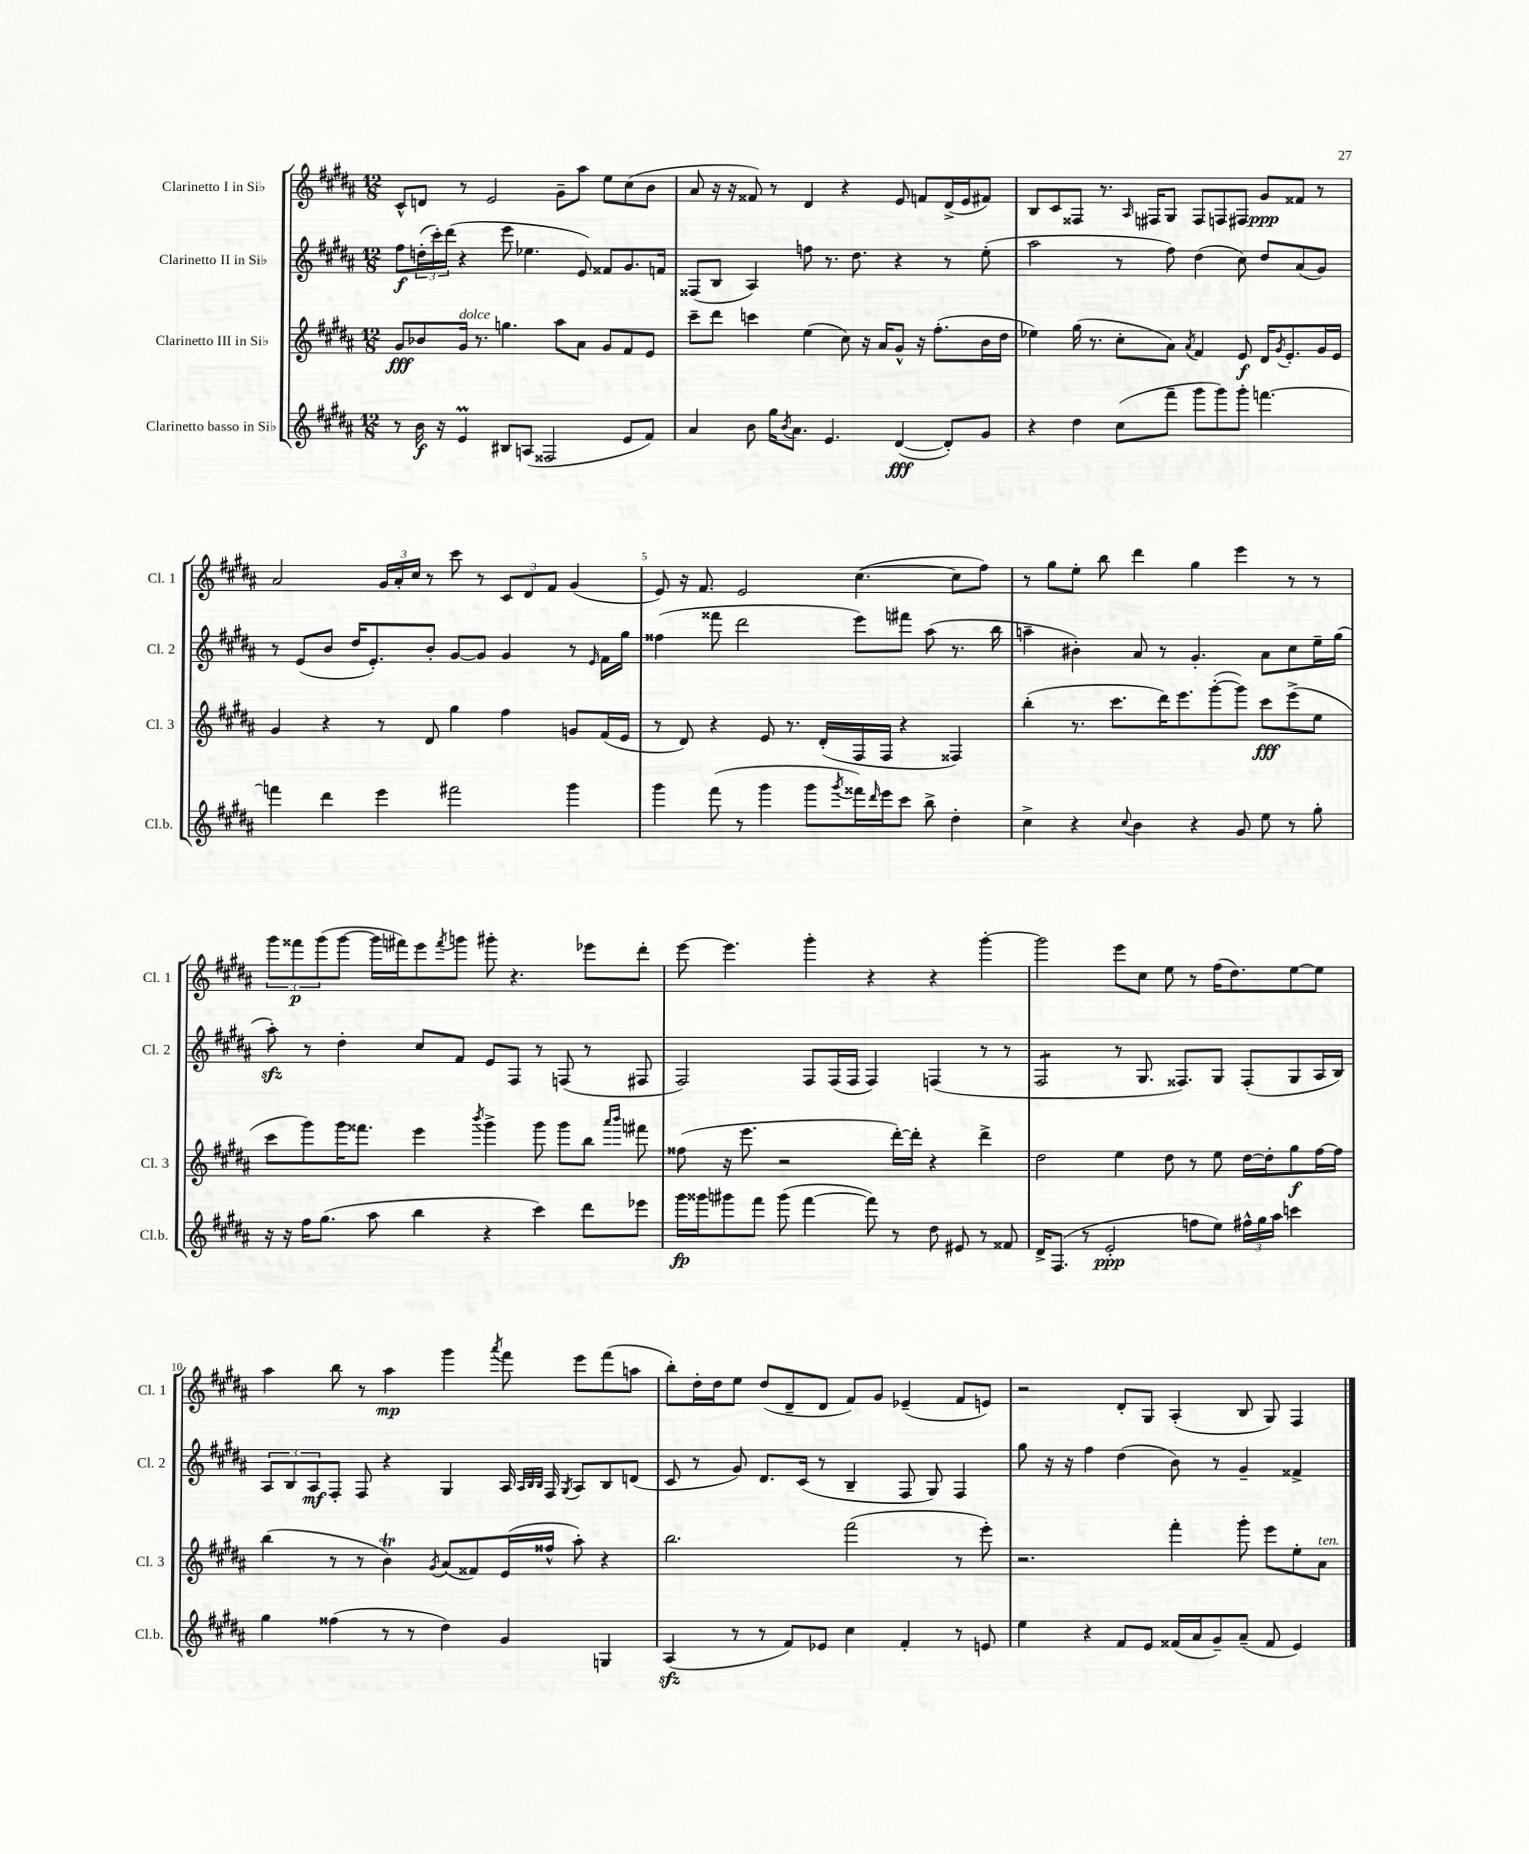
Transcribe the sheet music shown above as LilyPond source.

<<
\new StaffGroup <<
\new Staff = "s0" \with { instrumentName = "Clarinetto I in Sib" shortInstrumentName = "Cl. 1" } {
    \clef treble \key b \major \numericTimeSignature \time 12/8
    cis'8-^ d'8 r8 e'2 gis'8-- ais''8 e''8 cis''8( b'8 |
    ais'8 r16 r16 fisis'8) r8 dis'4 r4 e'8 f'8 dis'16->( e'16 fis'8) |
    b8 cis'8 fisis8 r8. \grace { ais16 } fis16 gis8 fis8 f8 fis8 gis'8\ppp fisis'8 r8 |
    ais'2 \tuplet 3/2 { gis'16 ais'16-. cis''16 } r8 cis'''8 r8 \tuplet 3/2 { cis'8 dis'8 fis'8 } gis'4( |
    e'8) r16 fis'8. e'2 cis''4.~( cis''8 fis''8) |
    r8 gis''8 e''8-. b''8 dis'''4 gis''4 e'''4 r8 r8 |
    \tuplet 3/2 { gis'''8 fisis'''8\p gis'''8( } gis'''8~ gis'''16 fis'''16) e'''8 \acciaccatura { fis'''8 } g'''8 gis'''8-. r4. ees'''8 dis'''8-. |
    e'''8~ e'''4. gis'''4-. r4 r4 gis'''4~-. |
    gis'''2 e'''8 cis''8 e''8 r8 fis''16( dis''8.) e''8~ e''8 |
    ais''4 b''8 r8 ais''4\mp gis'''4 \acciaccatura { ais'''8 } fis'''8 e'''8 fis'''8( a''8 |
    b''8-.) dis''16-. dis''16 e''8 dis''8( dis'8-- dis'8 fis'8) gis'8 ees'4--( fis'8 e'8) |
    r2 dis'8-. gis8 ais4-.( b8 gis8) fis4 \bar "|." |
}
\new Staff = "s1" \with { instrumentName = "Clarinetto II in Sib" shortInstrumentName = "Cl. 2" } {
    \clef treble \key b \major \numericTimeSignature \time 12/8
    fis''8\f \tuplet 3/2 { d''16-.( cis'''16-.) dis'''16( } r4 e'''8 ees''4. e'8) fisis'8 gis'8. f'16 |
    fisis8( b8 ais4) f''8 r8. dis''8. r4 r8 e''8-.( |
    ais''2 r8 fis''8) dis''4( cis''8) dis''8 ais'8( gis'8) |
    r8 e'8( b'8 dis''16 e'8.-.) b'8-. gis'8~ gis'8 gis'4 r8 \grace { e'16 } fis'16 gis''16 |
    fisis''4( fisis'''8 dis'''2 e'''8) fis'''8 ais''8( r8. b''16 |
    a''4-- bis'4-.) ais'8 r8 gis'4.-. ais'8 cis''8 e''16-- gis''16( |
    ais''8-.\sfz) r8 dis''4-. cis''8 fis'8 e'8 fis8 r8 f8( r8 fis8 |
    fis2) fis8 fis16( fis16 fis4) f4( r8 r8 |
    fis2:8 r8 gis8. fisis8.) gis8 fisis8-.( gis8 ais16 b16) |
    \tuplet 3/2 { ais8 b8 ais8\mf } fis8-. fis8 r4 gis4 ais16 \grace { ais32 b32 b32 } fis16 \acciaccatura { gis8 } ais8 b8 d'8( |
    cis'8 r8 gis'8) dis'8. cis'16( r8 b4-- fis8 gis8) fis4 |
    gis''8 r16 r16 fis''4 dis''4( b'8) r8 gis'4-- fisis'4-> \bar "|." |
}
\new Staff = "s2" \with { instrumentName = "Clarinetto III in Sib" shortInstrumentName = "Cl. 3" } {
    \clef treble \key b \major \numericTimeSignature \time 12/8
    gis'8\fff bes'8 gis'16^\markup { \italic "dolce" } r8. g''4. ais''8 ais'8 gis'8 fis'8 e'8 |
    cis'''8-- dis'''8 c'''4 e''4( cis''8) r16 ais'16 gis'8-^ r16 fis''8.-.( b'16 dis''16 |
    ees''4) gis''16( r8. cis''8-. ais'8) \acciaccatura { ais'8 } fis'4 e'8\f dis'16 \acciaccatura { gis'8 } e'8.-. gis'16 e'16 |
    gis'4 r4 r8 dis'8 gis''4 fis''4 g'8 fis'16( e'16 |
    r8 dis'8) r4 e'8 r8. dis'16-.( fis16 fis16 r4 fisis4) |
    b''4-.( r8. cis'''8. dis'''16) e'''8. gis'''8~-.( gis'''8) cis'''8\fff e'''8->( e''8 |
    cis'''8 gis'''8) gis'''16 fisis'''8. e'''4 \acciaccatura { b'''8 } gis'''4-> gis'''8 gis'''8 b''8 \grace { ais'''16 b'''16 } fis'''8 |
    fisis''8( r16 e'''8. r2 dis'''16~-.) dis'''16-. r4 dis'''4-> |
    dis''2 e''4 dis''8 r8 e''8 dis''16~ dis''16-. gis''8\f fis''16~ fis''16 |
    b''4( r8 r8 b'4\trill) \acciaccatura { gis'8 } ais'8( fisis'8) e'16( fisis''16-^ ais''8-.) r4 |
    b''2. fis'''2( r8 e'''8-.) |
    r2. fis'''4-. gis'''8-. e'''8 e''8-. ais'8^\markup { \italic "ten." } \bar "|." |
}
\new Staff = "s3" \with { instrumentName = "Clarinetto basso in Sib" shortInstrumentName = "Cl.b." } {
    \clef treble \key b \major \numericTimeSignature \time 12/8
    r8 b'16\f r16 e'4\prall bis8 a8( fisis2 e'8 fis'8) |
    ais'4 b'8 gis''16 \acciaccatura { b'8 } ais'8. e'4. dis'4~\fff( dis'8-.) gis'8 |
    r4 dis''4 cis''8( fis'''8-- gis'''8 gis'''8) gis'''8-. f'''4.~ |
    f'''4 dis'''4 e'''4 fis'''2 gis'''4 |
    gis'''4 fis'''8( r8 gis'''4 gis'''8 \acciaccatura { gis'''8 } fisis'''16) \grace { dis'''16 } e'''16 cis'''8 b''8-> dis''4-. |
    cis''4-> r4 \appoggiatura { cis''8 } b'4 r4 gis'8 e''8 r8 gis''8-. |
    r16 r16 fis''16 gis''8.( ais''8 b''4 r4 cis'''4) dis'''8 ees'''8 |
    gis'''16\fp gisis'''16 gis'''8 fis'''8 gis'''8( fis'''4~ fis'''8) r8 dis''8 eis'8 r8 fisis'8 |
    dis'16-> fis8.( r8 e'2-.\ppp f''8 e''8) \tuplet 3/2 { fis''16-^ gis''16 ais''16 } c'''4 |
    gis''4 fisis''4( r8 r8 dis''4) gis'4 g4 |
    ais4\sfz( r8 r8 fis'8) ees'8 cis''4 fis'4-. r8 e'8 |
    e''4 r4 fis'8 e'8 fisis'16( ais'16 gis'8--) ais'8--( fisis'8 e'4) \bar "|." |
}
>>
>>
\layout { \context { \Score \override BarNumber.break-visibility = ##(#f #t #t) barNumberVisibility = #(every-nth-bar-number-visible 5) } }
